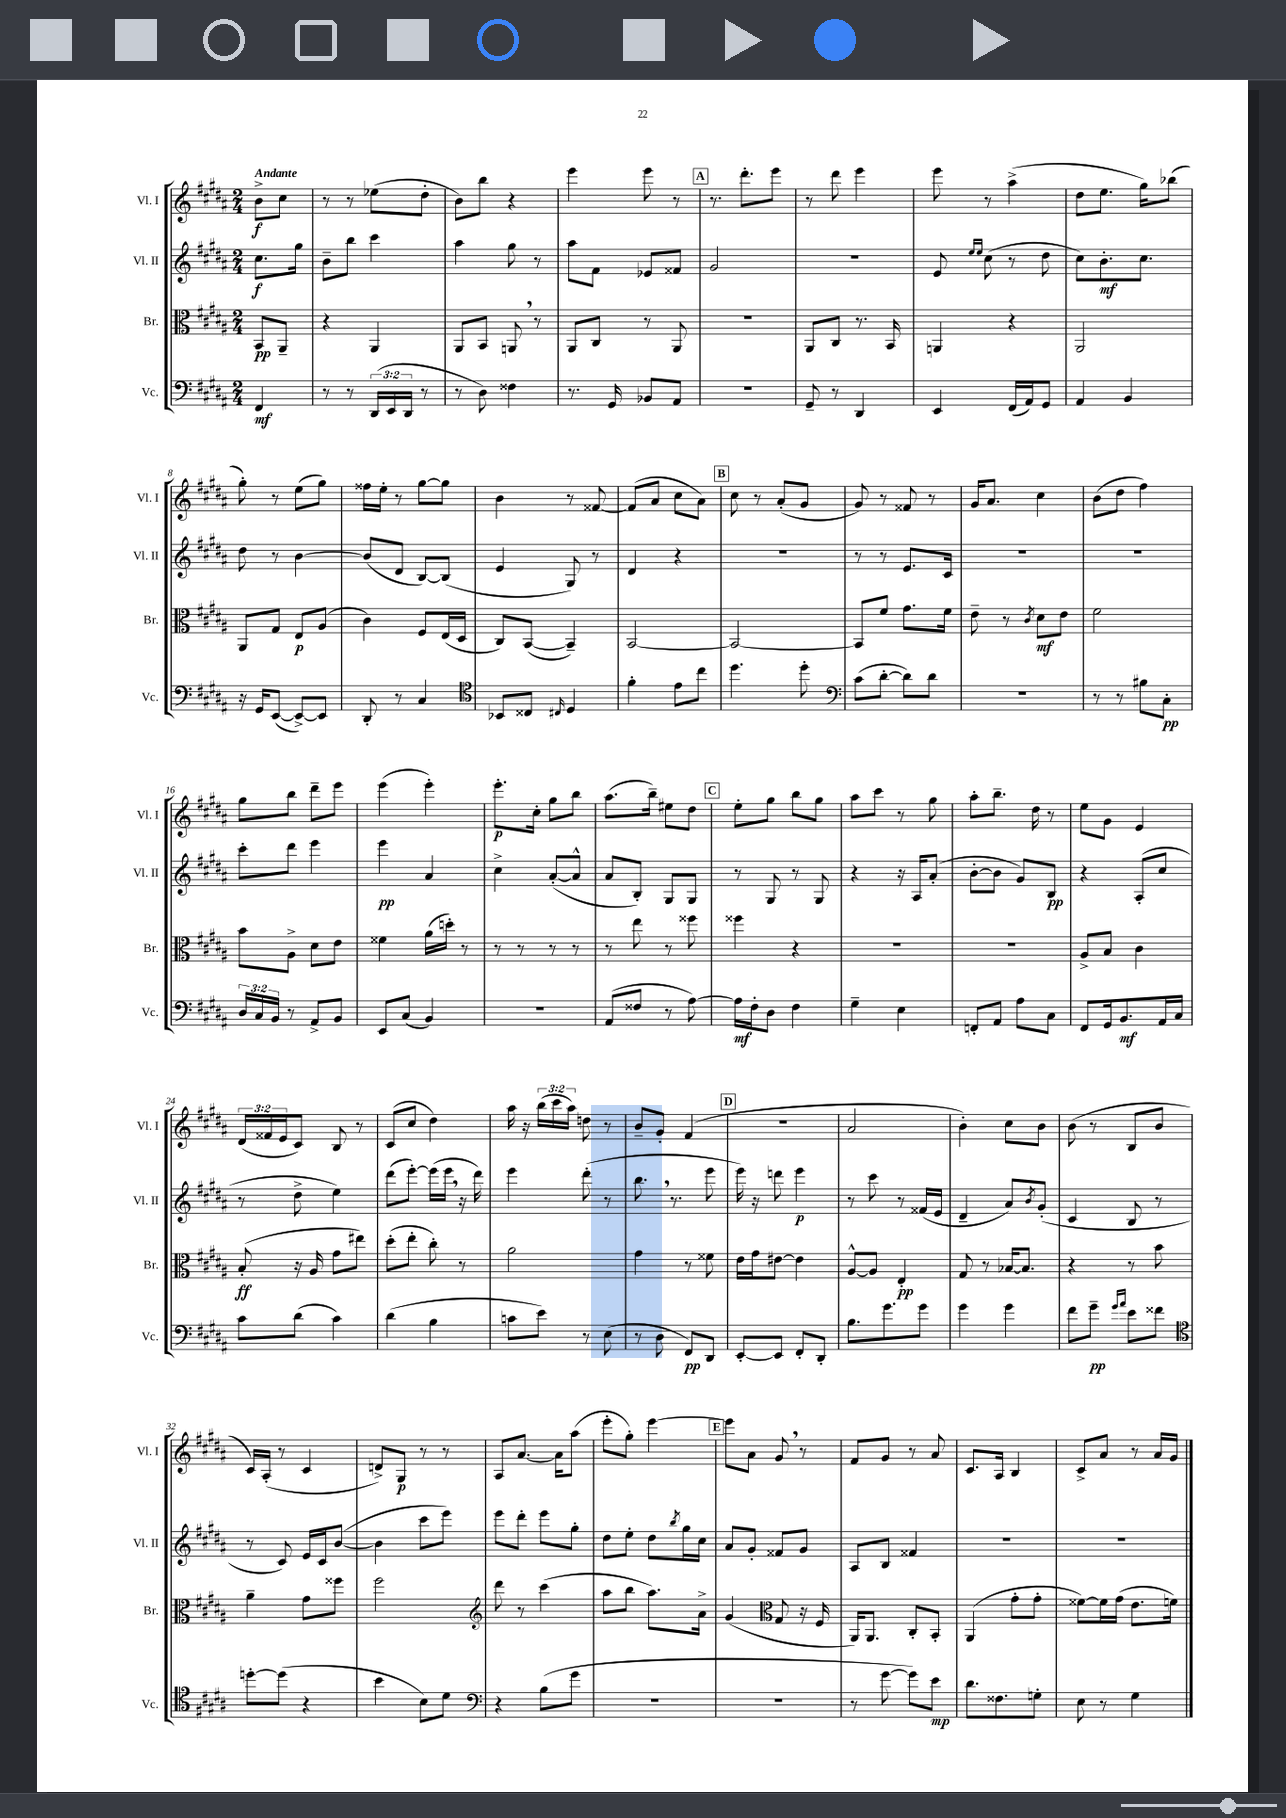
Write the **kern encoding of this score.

**kern	**kern	**kern	**kern
*staff4	*staff3	*staff2	*staff1
*clefF4	*clefC3	*clefG2	*clefG2
*k[f#c#g#d#a#]	*k[f#c#g#d#a#]	*k[f#c#g#d#a#]	*k[f#c#g#d#a#]
*M2/4	*M2/4	*M2/4	*M2/4
4FF#/	8BB/L	8.cc#\L	8b^\L
.	8AA#~/J	.	8cc#\J
.	.	16gg#\Jk	.
=	=	=	=
8r	4r	8b~\L	8r
8r	.	8bb\J	8r
(24DD#/LL	4AA#/	4ccc#\	(8ee-\L
24EE/	.	.	.
24DD#/JJ	.	.	.
8r	.	.	8dd#'\J
=	=	=	=
8r	8AA#/L	4aa#\	8b\L)
8D#\)	8BB/J	.	8bb\J
4F##\	8AA/	8gg#\	4r
.	8r	8r	.
=	=	=	=
8.r	8AA#/L	8aa#\L	4eee\
.	8C#/J	8f#\J	.
16GG#/	.	.	.
8BB-/L	8r	8e-/L	8eee\
8AA#/J	8AA#/	8f##/J	8r
=	=	=	=
2r	2r	2g#/	8.r
.	.	.	8.ddd#'\L
.	.	.	8eee\J
=	=	=	=
8GG#~/	8AA#/L	2r	8r
8r	8C#/J	.	8ddd#\
4DD#/	8.r	.	4eee\
.	16BB/	.	.
=	=	=	=
4EE/	4AA/	8e/	8eee\
.	.	16qqee/LL	.
.	.	16qqee/JJ	.
.	.	(8cc#\	8r
(16FF#/LL	4r	8r	(4aa#^\
16AA#/J)	.	.	.
8GG#/J	.	8dd#\	.
=	=	=	=
4AA#/	2AA#/	8cc#\L)	8dd#\L
.	.	8.b'\	8.ee\J
4BB/	.	.	.
.	.	8.cc#\J	16gg#\LK)
.	.	.	(8bb-\J
=	=	=	=
16r	8AA#/L	8dd#\	8gg#'\)
16GG#/LK	.	.	.
([8EE/J	8G#/J	8r	8r
8EE^/_L)	8E/L	[4b\	(8ee\L
8EE/]J	(8A#/J	.	8gg#\J)
=	=	=	=
8DD#'/	4c#\)	(8b/]L	16ff##\LL
.	.	.	16ee'\JJ
8r	.	8d#/J	8r
4C#/	8F#/L	[8B/L)	[8gg#\L
.	(16E/L	(8B/]J	8gg#\]J
.	16D#/JJ	.	.
=	=	=	=
*clefC4	*	*	*
8BB-/L	8C#/L)	4e/	4b\
8C##/J	([8BB/J	.	.
16qqC#/	.	.	.
4D#/	4BB~/])	8G#/)	8r
.	.	8r	[8f##/
=	=	=	=
4f#'\	[2BB/	4d#/	(8f##/]L
.	.	.	8a#/J
8e\L	.	4r	8cc#\L
8cc#\J	.	.	8a#\J)
=	=	=	=
4.dd#\	2BB/_	2r	8cc#\
.	.	.	8r
.	.	.	(8a#'/L
8dd#'\	.	.	8g#/J
=	=	=	=
*clefF4	*	*	*
(8c#\L	8BB/]L	8r	8g#/)
[8d#'\J	8f#/J	8r	8r
8d#\]L)	8.g#\L	8.e/L	8f##/
8d#\J	.	.	8r
.	16f#\Jk	16c#/Jk	.
=	=	=	=
2r	8e~\	2r	16g#/LK
.	.	.	8.a#/J
.	8r	.	.
.	8qc#/	.	.
.	8d#\L	.	4cc#\
.	8e\J	.	.
=	=	=	=
8r	2f#\	2r	(8b\L
8r	.	.	8dd#\J
8B#\L	.	.	4ff#\)
8C#'\J	.	.	.
=	=	=	=
24D#/LL	8b\L	8ccc#'\L	8gg#\L
24C#/	.	.	.
24BB/JJ	.	.	.
8r	8A#^\J	8ddd#\J	8bb\J
8AA#^/L	8d#\L	4eee\	8ddd#~\L
8BB/J	8e\J	.	8eee\J
=	=	=	=
8EE/L	4f##\	4eee\	(4eee\
(8C#/J	.	.	.
4BB/)	(16a#\LL	4a#/	4eee'\)
.	16dd'\JJ)	.	.
.	8r	.	.
=	=	=	=
2r	8r	4cc#^\	8.eee'\L
.	8r	.	.
.	.	.	16cc#'\Jk
.	8r	([8a#'/L	8gg#\L
.	8r	8a#^^/]J	8bb\J
=	=	=	=
(8AA#/L	8r	8a#/L	(8.aa#\L
8F##/J	8ee\	8B'/J)	.
.	.	.	16bb~\Jk)
8r	8r	8G#/L	8ee#\L
[8A#\)	8ff##\	8G#/J	8dd#\J
=	=	=	=
16A#\]LL	4ff##\	8r	8ee'\L
16F#'\J	.	.	.
8D#\J	.	8G#/	8gg#\J
4F#\	4r	8r	8bb\L
.	.	8G#/	8gg#\J
=	=	=	=
4G#~\	2r	4r	8aa#\L
.	.	.	8ccc#\J
4E\	.	16r	8r
.	.	16A#/LK	.
.	.	(8a#'/J	8gg#\
=	=	=	=
8FF'/L	2r	[8b'\L	8aa#'\L
8AA#/J	.	8b\]J	8.bb~\J
8A#\L	.	8g#/L)	.
.	.	.	16dd#\
8C#\J	.	8B/J	8r
=	=	=	=
8FF#/L	8A#^/L	4r	8ee\L
16GG#/k	8B/J	.	8g#\J
8.BB/	.	.	.
.	4c#\	(8A#'/L	4e/
16AA#/L	.	8cc#/J	.
16C#/JJ	.	.	.
=	=	=	=
8c#\L	(8B'/	8r	(24d#/LL
.	.	.	24f##/
.	.	.	24e/J
(8d#\J	16r	8dd#^\	8c#/J)
.	16A#/	.	.
4c#\)	8g#\L	4ee\)	8B/
.	8ee#\J)	.	8r
=	=	=	=
(4d#\	(8dd#'\L	(8ddd#\L	(8c#/L
.	8ee'\J	[8eee'\J)	8cc#/J
4B\	8cc#'\)	(16eee\]LL	4dd#\)
.	.	16eee\JJ	.
.	8r	16r	.
.	.	16ddd#\)	.
=	=	=	=
8c\L	2a#\	4eee\	16aa#\
.	.	.	16r
8e\J)	.	.	(24bb\LL
.	.	.	24ccc#\
.	.	.	24aa#\JJ)
8r	.	(8ddd#'\	8dd\
(8E\	.	8r	8r
=	=	=	=
8r	4g#\	8.bb\	8b~/L
8D#\	.	.	8g#'/J
.	.	8.r	.
8FF#/L)	8r	.	(4f#/
8DD#/J	8f##\	8eee\	.
=	=	=	=
[8EE'/L	16e\LL	16eee\)	2r
.	16g#\J	16r	.
8EE/]J	[8e#\J	8ddd\	.
8FF#'/L	4e#\]	4eee\	.
8DD#'/J	.	.	.
=	=	=	=
8.B\L	[8A#^^/L	8r	2a#/
.	8A#/]J	8ccc#\	.
8.g#\	.	.	.
.	4E'/	8r	.
8g#\J	.	(16f##/LL	.
.	.	16e/JJ	.
=	=	=	=
4g#\	8G#/	4d#~/	4b'\)
.	8r	.	.
4g#\	[16B-/LK	8a#/L)	8cc#\L
.	8.B-/]J	.	.
.	.	8qb/	.
.	.	(8g#'/J	8b\J
=	=	=	=
8f#\L	4r	4c#/	(8b\
8g#~\J	.	.	8r
16qqg#/LL	.	.	.
16qqa#/JJ	.	.	.
8e\L	8r	8B/	8B/L
8f##\J	8b\	8r	8b/J
=	=	=	=
*clefC4	*	*	*
[8dd'\L	4a#~\	8r	16c#/LL)
.	.	.	(16A#'/JJ
(8dd\]J	.	8c#/)	8r
4r	8g#\L	16e/LL	4c#/
.	.	16c#/J	.
.	8ff##\J	([8b/J	.
=	=	=	=
4b\	2ff#\	4b\]	8d^/L)
.	.	.	8G#/J
8B\L)	.	8ccc#\L	8r
8d#\J	.	8eee\J)	8r
=	=	=	=
*clefF4	*clefG2	*	*
4r	8ddd#\	8eee\L	8A#/L
.	8r	8ddd#'\J	[8.a#/J
(8B\L	(4ccc#\	8eee\L	.
.	.	.	16a#\]LK
8g#\J	.	8gg#'\J	(8aa#\J
=	=	=	=
2r	8aa#\L	8dd#\L	8eee'\L
.	8bb\J	8ee'\J	8gg#'\J)
.	8.aa#\L)	8dd#\L	[4eee\
.	.	8qbb/	.
.	.	16gg#\L	.
.	16a#^\Jk	16cc#\JJ	.
=	=	=	=
2r	(4g#/	8a#/L	8eee\]L
.	.	8g#'/J	8a#\J
*	*clefC3	*	*
.	8G#/	8f##/L	8g#/
.	16r	8g#/J	8r
.	16F#/	.	.
=	=	=	=
8r	16AA#/LK)	8A#/L	8f#/L
.	8.AA#/J	.	.
[8g#\	.	8B/J	8g#/J
8g#\]L)	8C#'/L	4f##/	8r
8e\J	8BB'/J	.	8a#/
=	=	=	=
8.d#\L	(4AA#/	2r	8.c#/L
8.F##\	.	.	16A#/Jk
.	8g#'\L	.	4B/
8G'\J	8g#'\J	.	.
=	=	=	=
8E\	[8f##\L)	2r	8c#^/L
8r	16f##\]L	.	8a#/J
.	(16g#\JJ	.	.
4G#\	8.e\L	.	8r
.	.	.	16a#/LL
.	16f\Jk)	.	16g#/JJ
==	==	==	==
*-	*-	*-	*-
